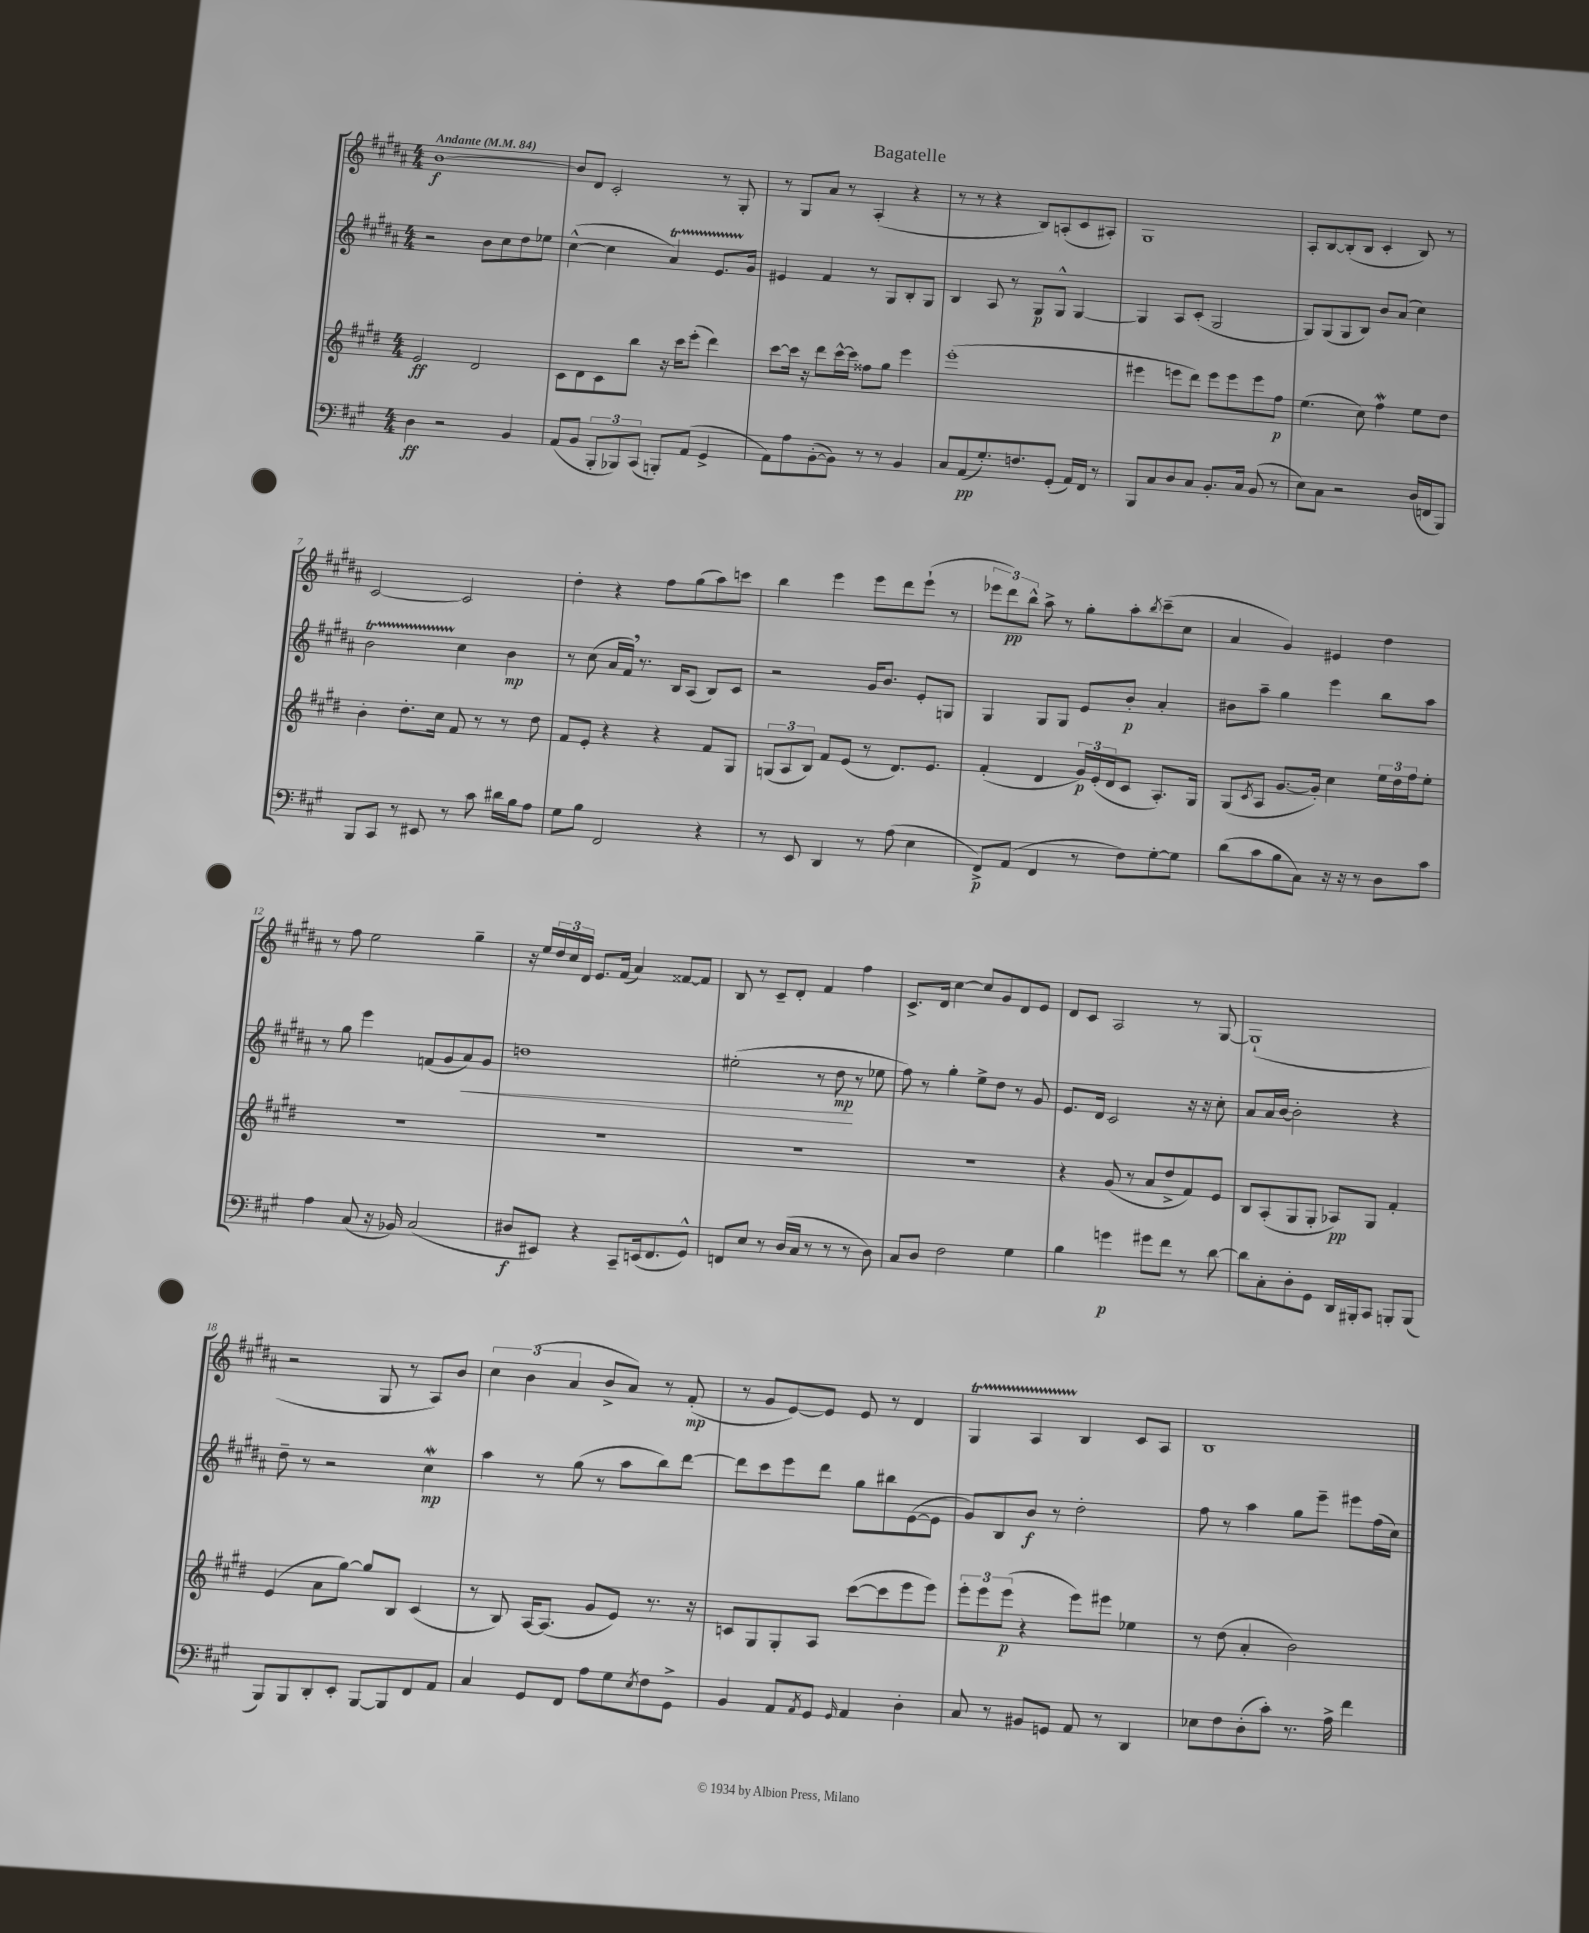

**kern	**dynam	**kern	**dynam	**kern	**dynam	**kern	**dynam
*part4	*part4	*part3	*part3	*part2	*part2	*part1	*part1
*staff4	*staff4	*staff3	*staff3	*staff2	*staff2	*staff1	*staff1
*clefF4	*	*clefG2	*	*clefG2	*	*clefG2	*
*k[f#c#g#]	*	*k[f#c#g#d#]	*	*k[f#c#g#d#a#]	*	*k[f#c#g#d#a#]	*
*M4/4	*	*M4/4	*	*M4/4	*	*M4/4	*
*MM84	*	*MM84	*	*MM84	*	*MM84	*
=1	=1	=1	=1	=1	=1	=1	=1
!	!	!	!	!	!	!LO:TX:a:B:t=Andante	!
4D\	ff	2e/	ff	2r	.	[1b	f
2r	.	.	.	.	.	.	.
.	.	2d#/	.	8b\L	.	.	.
.	.	.	.	8cc#\	.	.	.
4BB/	.	.	.	8dd#\	.	.	.
.	.	.	.	8ee-X\J	.	.	.
=2	=2	=2	=2	=2	=2	=2	=2
(8AA/L	.	8c#\L	.	([4cc#^^\	.	8b/L]	.
8BB/J	.	8d#\	.	.	.	8d#/J	.
12BBB'/L	.	8c#\	.	4cc#\]	.	2c#'/	.
12BBB-X/)	.	.	.	.	.	.	.
.	.	8bb\J	.	.	.	.	.
(12CC#/J	.	.	.	.	.	.	.
8BBBn'/L)	.	16r	.	4a#t/)	.	.	.
.	.	16ccc#\KL	.	.	.	.	.
(8AA/J	.	(8eee'\J	.	.	.	.	.
4GG#^/	.	4ddd#\)	.	8.eTTT/L	.	8r	.
.	.	.	.	.	.	8G#'/	.
.	.	.	.	16g#/Jk	.	.	.
=3	=3	=3	=3	=3	=3	=3	=3
8AA\L)	.	[8ccc#\L	.	4e#X/	.	8r	.
8A\	.	16ccc#\Jk]	.	.	.	8G#/L	.
.	.	16r	.	.	.	.	.
([8BB'\	.	8ddd#\L	.	4f#/	.	8a#/J	.
8BB\J])	.	[16ccc#^^\L	.	.	.	8r	.
.	.	16ccc#\JJ]	.	.	.	.	.
8r	.	8ff##X\L	.	8r	.	(4A#'/	.
8r	.	8gg#\J	.	8G#/L	.	.	.
4BB/	.	4eee\	.	8B'/	.	4r	.
.	.	.	.	8G#/J	.	.	.
=4	=4	=4	=4	=4	=4	=4	=4
8C#/L	.	(1eee'	.	4B/	.	8r	.
(8AA/	pp	.	.	.	.	8r	.
8.G#'/)	.	.	.	8A#/	.	4r	.
.	.	.	.	8r	.	.	.
8.Fn/	.	.	.	.	.	.	.
.	.	.	.	8G#/L	p	8B/L)	.
(8GG#'/J	.	.	.	8G#^^/J	.	(8An'/	.
16AA/LL)	.	.	.	[4G#/	.	8c#/	.
16FF#/JJ	.	.	.	.	.	.	.
8r	.	.	.	.	.	8A#X'/J)	.
=5	=5	=5	=5	=5	=5	=5	=5
8BBB/L	.	4eee#X\	.	4G#/]	.	1G#	.
8C#/	.	.	.	.	.	.	.
8D/	.	8eeen\L	.	8A#/L	.	.	.
8C#/J	.	8ddd#\J)	.	(8c#'/J	.	.	.
8.BB'/L	.	8eee\L	.	2G#/	.	.	.
.	.	8eee\	.	.	.	.	.
16C#/Jk	.	.	.	.	.	.	.
(8BB/	.	8eee\	.	.	.	.	.
8r	.	8ff#\J	p	.	.	.	.
=6	=6	=6	=6	=6	=6	=6	=6
8E\L)	.	(4.ee\	.	8G#/L)	.	8A#'/L	.
8C#\J	.	.	.	(8G#/	.	[8B/	.
2r	.	.	.	8G#/	.	(8B'/]	.
.	.	8cc#\)	.	8B/J)	.	8B/J	.
.	.	4ff#W\	.	8b/L	.	4c#'/	.
.	.	.	.	(8a#/J	.	.	.
(16D/LL	.	8ee\L	.	4cc#\)	.	8B/)	.
16FFn/J	.	.	.	.	.	.	.
8BBB/J)	.	8dd#\J	.	.	.	8r	.
!!LO:LB:g=z
=7	=7	=7	=7	=7	=7	=7	=7
8BBB/L	.	4b'\	.	2bT\	.	[2c#/	.
8CC#/J	.	.	.	.	.	.	.
8r	.	8.dd#'\L	.	.	.	.	.
8EE#X/	.	.	.	.	.	.	.
.	.	16cc#\Jk	.	.	.	.	.
8r	.	8f#/	.	4cc#\	.	2c#/]	.
8c#\	.	8r	.	.	.	.	.
16d#X\LL	.	8r	.	4b\	mp	.	.
16B\J	.	.	.	.	.	.	.
8A\J	.	8dd#\	.	.	.	.	.
=8	=8	=8	=8	=8	=8	=8	=8
8G#\L	.	8f#/L	.	8r	.	4dd#'\	.
8B\J	.	8e'/J	.	(8cc#\	.	.	.
2FF#/	.	4r	.	16a#/LL	.	4r	.
.	.	.	.	16f#,/JJ)	.	.	.
.	.	.	.	8.r	.	.	.
.	.	4r	.	.	.	8ff#\L	.
.	.	.	.	16B/KL	.	.	.
.	.	.	.	(8A#/J	.	(8gg#\	.
4r	.	8f#/L	.	8B/L)	.	8aa#\)	.
.	.	8G#/J	.	8c#/J	.	8cccn\J	.
=9	=9	=9	=9	=9	=9	=9	=9
8r	.	(12Gn/L	.	2r	.	4bb\	.
.	.	12A/	.	.	.	.	.
8EE/	.	.	.	.	.	.	.
.	.	12B/J)	.	.	.	.	.
4DD/	.	8f#/L	.	.	.	4eee\	.
.	.	(8e/J	.	.	.	.	.
8r	.	8r	.	16g#/KL	.	8eee\L	.
.	.	.	.	8.b/J	.	.	.
(8A\	.	8.d#/L)	.	.	.	8ddd#\	.
4E\	.	.	.	8e'/L	.	(8eee`\J	.
.	.	8.e/J	.	.	.	.	.
.	.	.	.	8Gn/J	.	8r	.
=10	=10	=10	=10	=10	=10	=10	=10
8FF#^/L)	p	(4f#'/	.	4G#/	.	12eee-X\L	.
.	.	.	.	.	.	12ddd#\)	pp
(8AA/J	.	.	.	.	.	.	.
.	.	.	.	.	.	12bb^^\J	.
4FF#/	.	4d#/	.	8G#/L	.	8aa#^\	.
.	.	.	.	8G#/J	.	8r	.
8r	.	24g#/LL)	p	8e/L	.	8gg#'\L	.
.	.	(24e'/	.	.	.	.	.
.	.	24d#/J	.	.	.	.	.
8F#\L)	.	8c#/J	.	8b'/J	p	8aa#'\	.
.	.	.	.	.	.	8qbb/	.
[8G#'\	.	8.A'/L)	.	4a#'/	.	(8ccc#~\	.
8G#\J]	.	.	.	.	.	8cc#\J	.
.	.	16G#/Jk	.	.	.	.	.
=11	=11	=11	=11	=11	=11	=11	=11
(8d\L	.	(8G#/L	.	8b#X\L	.	4a#/	.
.	.	8qc#/	.	.	.	.	.
8c#\	.	8A/J	.	8aa#~\J	.	.	.
8B\	.	[8.g#/L	.	4gg#\	.	4g#/)	.
8C#\J)	.	.	.	.	.	.	.
.	.	16g#'/Jk])	.	.	.	.	.
16r	.	4cc#\	.	4eee\	.	4e#X/	.
16r	.	.	.	.	.	.	.
8r	.	.	.	.	.	.	.
8D\L	.	24ee\LL	.	8bb\L	.	4dd#\	.
.	.	24dd#\	.	.	.	.	.
.	.	24ff#\J	.	.	.	.	.
8c#\J	.	8ee'\J	.	8aa#\J	.	.	.
!!LO:LB:g=z
=12	=12	=12	=12	=12	=12	=12	=12
4A\	.	1r	.	8r	.	8r	.
.	.	.	.	8gg#\	.	8ff#\	.
(8C#/	.	.	.	4eee\	.	2ee\	.
16r	.	.	.	.	.	.	.
16BB-X/)	.	.	.	.	.	.	.
(2C#/	.	.	.	(8fn/L	.	.	.
.	.	.	.	8g#/	.	.	.
!	!	!	!	!	!LO:HP:b	!	!
.	.	.	.	8a#/)	<	4gg#~\	.
.	.	.	.	8g#/J	.	.	.
=13	=13	=13	=13	=13	=13	=13	=13
8D#X/L	f	1r	.	1ddn	.	16r	.
.	.	.	.	.	.	16ee/LL	.
8EE#X/J)	.	.	.	.	.	24dd#/	.
.	.	.	.	.	.	24cc#/	.
.	.	.	.	.	.	24d#/JJ	.
4r	.	.	.	.	.	8.e/L	.
.	.	.	.	.	.	(16f#/Jk	.
8CC#~/L	.	.	.	.	.	4a#/)	.
(16EEn/k	.	.	.	.	.	.	.
8.FF#/	.	.	.	.	.	.	.
.	.	.	.	.	.	[8f##X/L	.
8GG#^^/J)	.	.	.	.	.	8f##/J]	.
=14	=14	=14	=14	=14	=14	=14	=14
8FFn/L	.	1r	.	(2ee#X'\	.	8B/	.
8E/J	.	.	.	.	.	8r	.
8r	.	.	.	.	.	8c#~/L	.
(16D/LL	.	.	.	.	.	8d#'/J	.
16C#/JJ	.	.	.	.	.	.	.
8r	.	.	.	8r	.	4f#/	.
8r	.	.	.	8dd#\	mp	.	.
8r	.	.	.	8r	[	4ff#\	.
8D\)	.	.	.	8ee-X\	.	.	.
=15	=15	=15	=15	=15	=15	=15	=15
8C#/L	.	1r	.	8ff#\)	.	8.c#^/L	.
8D/J	.	.	.	8r	.	.	.
.	.	.	.	.	.	16d#/Jk	.
2F#\	.	.	.	4gg#'\	.	[4cc#\	.
.	.	.	.	8ee^\L	.	8cc#/L]	.
.	.	.	.	8dd#\J	.	8g#/	.
4G#\	.	.	.	8r	.	8d#/	.
.	.	.	.	8g#/	.	8e/J	.
=16	=16	=16	=16	=16	=16	=16	=16
4B\	.	4r	.	8.e/L	.	8d#/L	.
.	.	.	.	.	.	8c#/J	.
.	.	.	.	16d#/Jk	.	.	.
4gn\	p	(8g#/	.	2c#/	.	2A#/	.
.	.	8r	.	.	.	.	.
8g#X\L	.	8a/L	.	.	.	.	.
8f#\J	.	8dd#^/	.	.	.	.	.
8r	.	8f#/)	.	16r	.	8r	.
.	.	.	.	16r	.	.	.
[8d\	.	8e/J	.	8cc#'\	.	[8G#/	.
=17	=17	=17	=17	=17	=17	=17	=17
8d\L]	.	8B/L	.	8a#/L	.	(1G#`]	.
8C#'\	.	(8A'/	.	16a#/L	.	.	.
.	.	.	.	[16b/JJ	.	.	.
8D'\	.	8G#/	.	2b'\]	.	.	.
8GG#\J	.	8G#'/J	.	.	.	.	.
16DD/LL	.	8A-X/L)	pp	.	.	.	.
16BBB#X'/J	.	.	.	.	.	.	.
8CC#/J	.	8G#/J	.	.	.	.	.
8BBBn'/L	.	4f#'/	.	4r	.	.	.
(8BBB/J	.	.	.	.	.	.	.
!!LO:LB:g=z
=18	=18	=18	=18	=18	=18	=18	=18
8BBB/L)	.	(4e/	.	8dd#~\	.	2r	.
8BBB/	.	.	.	8r	.	.	.
8DD'/	.	8a\L	.	2r	.	.	.
8EE'/J	.	[8gg#\J)	.	.	.	.	.
[8BBB/L	.	8gg#/L]	.	.	.	8G#/	.
8BBB/]	.	8B/J	.	.	.	8r	.
8FF#/	.	(4c#/	.	4cc#W\	mp	8A#/L)	.
8AA/J	.	.	.	.	.	8b/J	.
=19	=19	=19	=19	=19	=19	=19	=19
4C#/	.	8r	.	4aa#\	.	6cc#\	.
.	.	8B/)	.	.	.	.	.
.	.	.	.	.	.	(6b\	.
8GG#/L	.	[16A/KL	.	8r	.	.	.
.	.	(8.A/J]	.	.	.	.	.
.	.	.	.	.	.	6a#/	.
8FF#/J	.	.	.	(8gg#\	.	.	.
8A\L	.	8g#/L	.	8r	.	8b^/L	.
8G#\	.	8e/J)	.	8aa#\L	.	8a#/J)	.
8qE/	.	.	.	.	.	.	.
8F#\	.	8.r	.	8bb\)	.	8r	.
8GG#^\J	.	.	.	[8ddd#\J	.	(8f#'/	mp
.	.	16r	.	.	.	.	.
=20	=20	=20	=20	=20	=20	=20	=20
4BB/	.	8cn/L	.	8ddd#\L]	.	8r	.
.	.	8G#/	.	8ccc#\	.	8g#/L	.
8AA/L	.	8G#'/	.	8eee\	.	[8e/)	.
8qAA/	.	.	.	.	.	.	.
8GG#/J	.	8A/J	.	8ddd#\J	.	8e/J]	.
16qqGG#/	.	.	.	.	.	.	.
4AA/	.	([8ccc#\L	.	8gg#\L	.	8e/	.
.	.	8ccc#\]	.	8bb#X\	.	8r	.
4D'\	.	8eee\	.	([8e\	.	4d#/	.
.	.	8eee\J)	.	8e\J]	.	.	.
=21	=21	=21	=21	=21	=21	=21	=21
8C#/	.	12eee'\L	.	8g#/L)	.	4G#T/	.
.	.	12eee\	.	.	.	.	.
8r	.	.	.	8B/	.	.	.
.	.	(12eee\J	p	.	.	.	.
8BB#X/L	.	4r	.	8b/J	f	4A#TTT/	.
8GGn/J	.	.	.	8r	.	.	.
8AA/	.	8eee\L)	.	2dd#'\	.	4B/	.
8r	.	8eee#X\J	.	.	.	.	.
4DD/	.	4ee-X\	.	.	.	8c#/L	.
.	.	.	.	.	.	8A#/J	.
=22	=22	=22	=22	=22	=22	=22	=22
8E-X\L	.	8r	.	8ff#\	.	1B	.
8F#\	.	(8dd#\	.	8r	.	.	.
(8D'\	.	4a'/	.	4aa#\	.	.	.
8c#'\J)	.	.	.	.	.	.	.
8.r	.	2b\)	.	8gg#\L	.	.	.
.	.	.	.	8eee~\J	.	.	.
16A^\	.	.	.	.	.	.	.
4f#\	.	.	.	8eee#X\L	.	.	.
.	.	.	.	(16ff#\L	.	.	.
.	.	.	.	16cc#\JJ)	.	.	.
==	==	==	==	==	==	==	==
*-	*-	*-	*-	*-	*-	*-	*-
